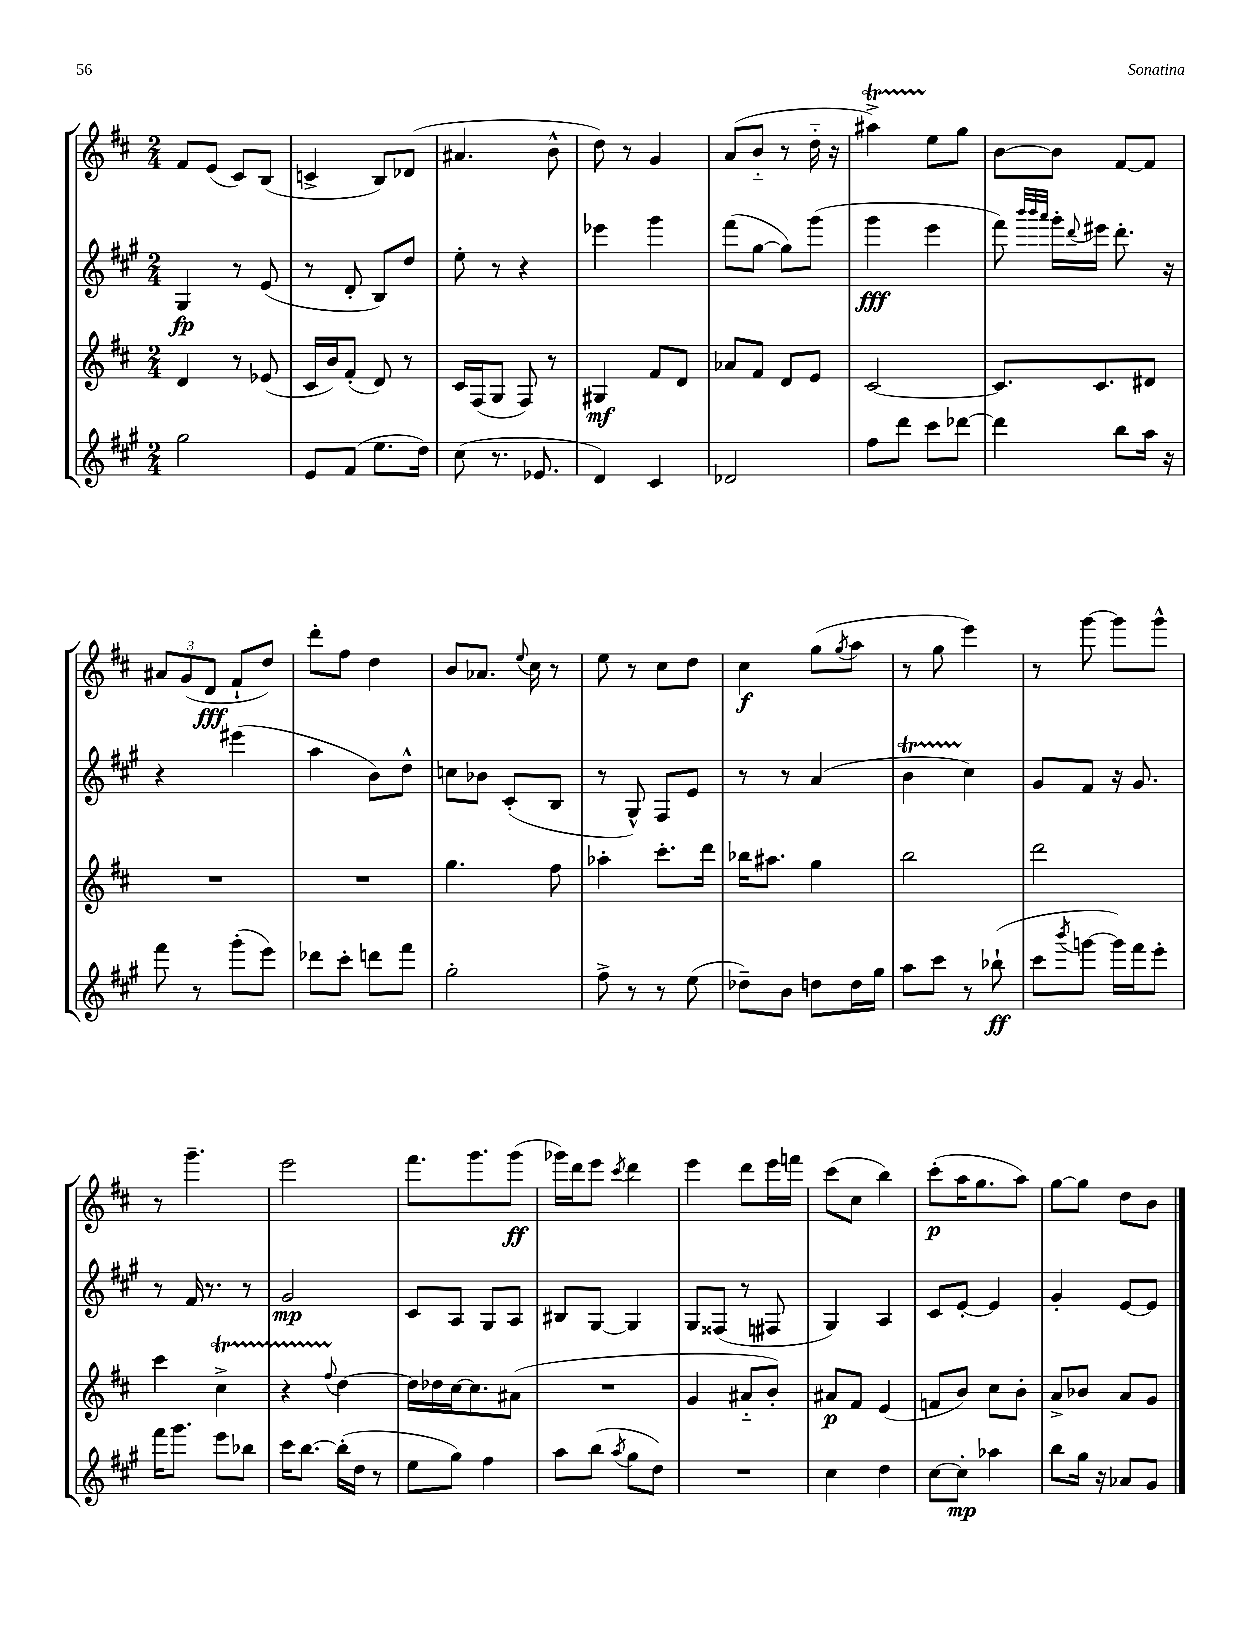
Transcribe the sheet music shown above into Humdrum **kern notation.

**kern	**dynam	**kern	**dynam	**kern	**dynam	**kern	**dynam
*part4	*part4	*part3	*part3	*part2	*part2	*part1	*part1
*staff4	*staff4	*staff3	*staff3	*staff2	*staff2	*staff1	*staff1
*clefG2	*	*clefG2	*	*clefG2	*	*clefG2	*
*k[f#c#g#]	*	*k[f#c#]	*	*k[f#c#g#]	*	*k[f#c#]	*
*M2/4	*	*M2/4	*	*M2/4	*	*M2/4	*
=12	=12	=12	=12	=12	=12	=12	=12
2gg#\	.	4d/	.	4G#/	fp	8f#/L	.
.	.	.	.	.	.	(8e/J	.
.	.	8r	.	8r	.	8c#/L)	.
.	.	(8e-X/	.	(8e/	.	(8B/J	.
=13	=13	=13	=13	=13	=13	=13	=13
8e/L	.	16c#/LL	.	8r	.	4cn^/	.
.	.	16b/J)	.	.	.	.	.
(8f#/J	.	(8f#'/J	.	8d'/	.	.	.
8.ee\L	.	8d/)	.	8B/L)	.	8B/L)	.
.	.	8r	.	8dd/J	.	(8d-X/J	.
16dd\Jk)	.	.	.	.	.	.	.
=14	=14	=14	=14	=14	=14	=14	=14
(8cc#\	.	16c#/LL	.	8ee'\	.	4.a#X/	.
.	.	(16F#/J	.	.	.	.	.
8.r	.	8G/J	.	8r	.	.	.
.	.	8F#/)	.	4r	.	.	.
8.e-X/	.	.	.	.	.	.	.
.	.	8r	.	.	.	8b^^\	.
=15	=15	=15	=15	=15	=15	=15	=15
4d/)	.	4G#X/	mf	4eee-X\	.	8dd\)	.
.	.	.	.	.	.	8r	.
4c#/	.	8f#/L	.	4ggg#\	.	4g/	.
.	.	8d/J	.	.	.	.	.
=16	=16	=16	=16	=16	=16	=16	=16
2d-X/	.	8a-X/L	.	(8fff#\L	.	(8a/L	.
.	.	8f#/J	.	[8gg#\J	.	8b/J	.
.	.	8d/L	.	8gg#\L])	.	8r	.
.	.	8e/J	.	(8ggg#\J	.	16dd\	.
.	.	.	.	.	.	16r	.
=17	=17	=17	=17	=17	=17	=17	=17
8ff#\L	.	[2c#/	.	4ggg#\	fff	4aa#Xt^\)	.
8ddd\J	.	.	.	.	.	.	.
8ccc#\L	.	.	.	4eee\	.	8ee\L	.
[8ddd-X\J	.	.	.	.	.	8gg\J	.
=18	=18	=18	=18	=18	=18	=18	=18
4ddd-\]	.	8.c#/L]	.	8fff#\)	.	[8b\L	.
.	.	.	.	32qqbbb/LLL	.	.	.
.	.	.	.	32qqbbb/	.	.	.
.	.	.	.	32qqaaa/JJJ	.	.	.
.	.	.	.	16ggg#'\LL	.	8b\J]	.
.	.	.	.	8qqddd/	.	.	.
.	.	8.c#/	.	16eee#X\JJ	.	.	.
8bb\L	.	.	.	8.ddd'\	.	[8f#/L	.
16aa\Jk	.	8d#X/J	.	.	.	8f#/J]	.
16r	.	.	.	16r	.	.	.
!!LO:LB:g=z
=19	=19	=19	=19	=19	=19	=19	=19
8fff#\	.	2r	.	4r	.	12a#X/L	.
.	.	.	.	.	.	(12g/	.
8r	.	.	.	.	.	.	.
.	.	.	.	.	.	12d/J	fff
(8ggg#'\L	.	.	.	(4eee#X\	.	8f#`/L	.
8eee\J)	.	.	.	.	.	8dd/J)	.
=20	=20	=20	=20	=20	=20	=20	=20
8ddd-X\L	.	2r	.	4aa\	.	8ddd'\L	.
8ccc#'\J	.	.	.	.	.	8ff#\J	.
8dddn\L	.	.	.	8b\L)	.	4dd\	.
8fff#\J	.	.	.	8dd^^\J	.	.	.
=21	=21	=21	=21	=21	=21	=21	=21
2gg#'\	.	4.gg\	.	8ccn\L	.	8b/L	.
.	.	.	.	8b-X\J	.	8.a-X/J	.
.	.	.	.	(8c#'/L	.	.	.
.	.	.	.	.	.	8qqee/	.
.	.	.	.	.	.	16cc#\	.
.	.	8ff#\	.	8B/J	.	8r	.
=22	=22	=22	=22	=22	=22	=22	=22
8ff#^\	.	4aa-X'\	.	8r	.	8ee\	.
8r	.	.	.	8G#^^/)	.	8r	.
8r	.	8.ccc#'\L	.	8F#/L	.	8cc#\L	.
(8ee\	.	.	.	8e/J	.	8dd\J	.
.	.	16ddd\Jk	.	.	.	.	.
=23	=23	=23	=23	=23	=23	=23	=23
8dd-X~\L)	.	16bb-X\KL	.	8r	.	4cc#\	f
.	.	8.aa#X\J	.	.	.	.	.
8b\J	.	.	.	8r	.	.	.
8ddn\L	.	4gg\	.	(4a/	.	(8gg\L	.
.	.	.	.	.	.	8qgg/	.
16dd\L	.	.	.	.	.	8aa\J	.
16gg#\JJ	.	.	.	.	.	.	.
=24	=24	=24	=24	=24	=24	=24	=24
8aa\L	.	2bb\	.	4bT\	.	8r	.
8ccc#\J	.	.	.	.	.	8gg\	.
8r	.	.	.	4cc#\)	.	4eee\)	.
(8bb-X`\	ff	.	.	.	.	.	.
=25	=25	=25	=25	=25	=25	=25	=25
8ccc#\L	.	2ddd\	.	8g#/L	.	8r	.
8qbbb/	.	.	.	.	.	.	.
[8gggn\J	.	.	.	8f#/J	.	[8ggg\	.
16ggg\LL])	.	.	.	16r	.	8ggg\L]	.
16fff#\J	.	.	.	8.g#/	.	.	.
8eee'\J	.	.	.	.	.	8ggg^^\J	.
!!LO:LB:g=z
=26	=26	=26	=26	=26	=26	=26	=26
16fff#\KL	.	4ccc#\	.	8r	.	8r	.
8.ggg#\J	.	.	.	.	.	.	.
.	.	.	.	16f#/	.	4.ggg~\	.
.	.	.	.	8.r	.	.	.
8eee\L	.	4cc#t^\	.	.	.	.	.
8bb-X\J	.	.	.	8r	.	.	.
=27	=27	=27	=27	=27	=27	=27	=27
16ccc#\KL	.	4r	.	2g#/	mp	2eee\	.
[8.bb\J	.	.	.	.	.	.	.
.	.	8qqff#/	.	.	.	.	.
(16bb'\LL]	.	[4dd\	.	.	.	.	.
16dd\JJ	.	.	.	.	.	.	.
8r	.	.	.	.	.	.	.
=28	=28	=28	=28	=28	=28	=28	=28
8ee\L	.	16dd\LL]	.	8c#/L	.	8.fff#\L	.
.	.	16dd-X\	.	.	.	.	.
8gg#\J)	.	[16cc#\J	.	8A/J	.	.	.
.	.	8.cc#\]	.	.	.	8.ggg\	.
4ff#\	.	.	.	8G#/L	.	.	.
.	.	(8a#X\J	.	8A/J	.	(8ggg\J	ff
=29	=29	=29	=29	=29	=29	=29	=29
8aa\L	.	2r	.	8B#X/L	.	16ggg-X\LL)	.
.	.	.	.	.	.	16ddd\J	.
(8bb\J	.	.	.	[8G#/J	.	8eee\J	.
8qaa/	.	.	.	.	.	8qccc#/	.
8gg#\L	.	.	.	4G#/]	.	4ddd\	.
8dd\J)	.	.	.	.	.	.	.
=30	=30	=30	=30	=30	=30	=30	=30
2r	.	4g/	.	8G#/L	.	4eee\	.
.	.	.	.	(8F##X/J	.	.	.
.	.	8a#X/L	.	8r	.	8ddd\L	.
.	.	8b'/J)	.	8F#X/	.	16eee\L	.
.	.	.	.	.	.	16fffn\JJ	.
=31	=31	=31	=31	=31	=31	=31	=31
4cc#\	.	8a#X/L	p	4G#/)	.	(8ccc#\L	.
.	.	8f#/J	.	.	.	8cc#\J	.
4dd\	.	(4e/	.	4A/	.	4bb\)	.
=32	=32	=32	=32	=32	=32	=32	=32
[8cc#\L	.	8fn/L	.	8c#/L	.	(8ccc#'\L	p
8cc#'\J]	mp	8b/J)	.	[8e'/J	.	16aa\K	.
.	.	.	.	.	.	8.gg\	.
4aa-X\	.	8cc#\L	.	4e/]	.	.	.
.	.	8b'\J	.	.	.	8aa\J)	.
=33	=33	=33	=33	=33	=33	=33	=33
8bb\L	.	8a^/L	.	4g#'/	.	[8gg\L	.
16gg#\Jk	.	8b-X/J	.	.	.	8gg\J]	.
16r	.	.	.	.	.	.	.
8a-X/L	.	8a/L	.	[8e/L	.	8dd\L	.
8g#/J	.	8g/J	.	8e/J]	.	8b\J	.
==	==	==	==	==	==	==	==
*-	*-	*-	*-	*-	*-	*-	*-
